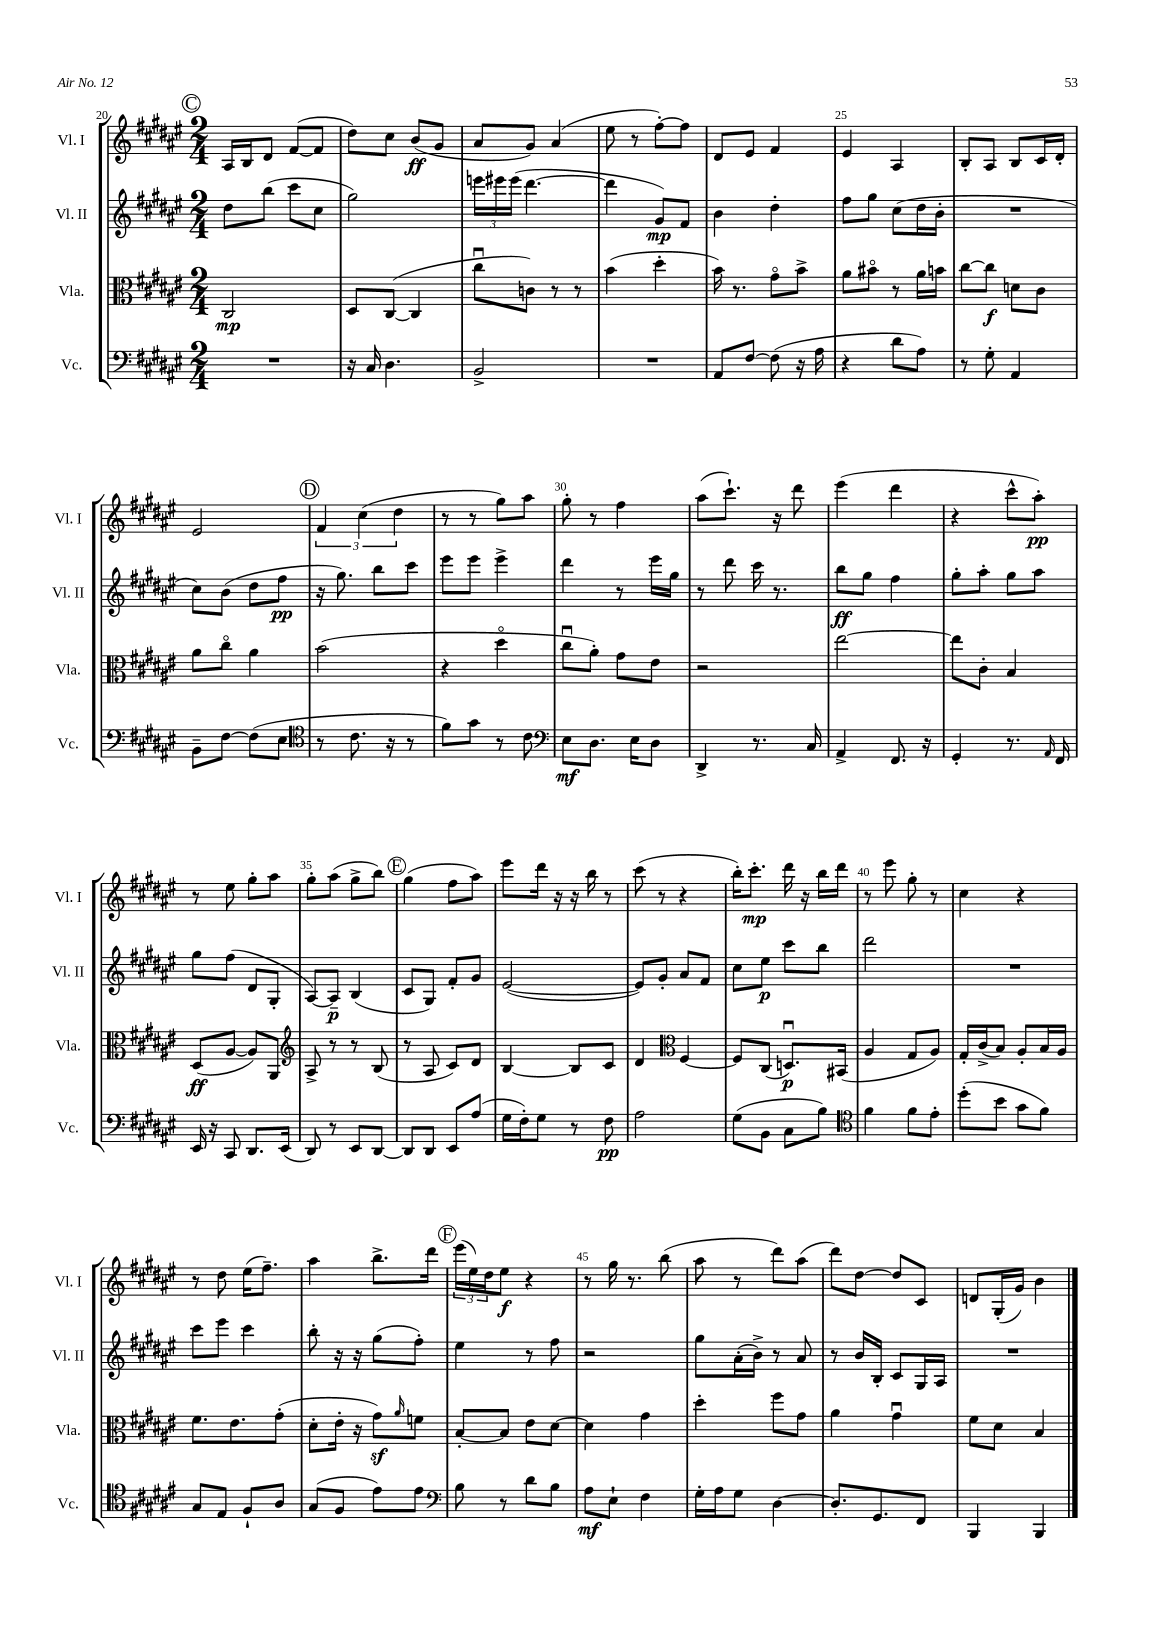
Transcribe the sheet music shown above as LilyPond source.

<<
\new StaffGroup <<
\new Staff = "s0" \with { instrumentName = "Vl. I" shortInstrumentName = "Vl. I" } {
    \clef treble \key fis \major \numericTimeSignature \time 2/4
    \mark \markup { \circle "C" } ais16 b16 dis'8 fis'8~( fis'8 |
    dis''8) cis''8 b'8\ff( gis'8 |
    ais'8 gis'8) ais'4( |
    eis''8 r8 fis''8~-.) fis''8 |
    dis'8 eis'8 fis'4 |
    eis'4 ais4 |
    b8-. ais8 b8 cis'16 dis'16-. |
    eis'2 |
    \mark \markup { \circle "D" } \tuplet 3/2 { fis'4 cis''4( dis''4 } |
    r8 r8 gis''8) ais''8 |
    gis''8-. r8 fis''4 |
    ais''8( cis'''8.-!) r16 dis'''8 |
    eis'''4( dis'''4 |
    r4 cis'''8-^ ais''8-.\pp) |
    r8 eis''8 gis''8-. ais''8 |
    gis''8-. ais''8( gis''8-> b''8) |
    \mark \markup { \circle "E" } gis''4( fis''8 ais''8) |
    eis'''8 dis'''16 r16 r16 b''16 r8 |
    cis'''8( r8 r4 |
    b''16-.) cis'''8.-.\mp dis'''16 r16 b''16 dis'''16 |
    r8 eis'''8 gis''8-. r8 |
    cis''4 r4 |
    r8 dis''8 eis''16( fis''8.--) |
    ais''4 b''8.-> dis'''16 |
    \mark \markup { \circle "F" } \tuplet 3/2 { eis'''16( eis''16) dis''16 } eis''8\f r4 |
    r8 gis''16 r8. b''8( |
    ais''8 r8 dis'''8) ais''8( |
    dis'''8) dis''8~ dis''8 cis'8 |
    d'8 gis16-.( gis'16) b'4 \bar "|." |
}
\new Staff = "s1" \with { instrumentName = "Vl. II" shortInstrumentName = "Vl. II" } {
    \clef treble \key fis \major \numericTimeSignature \time 2/4
    \mark \markup { \circle "C" } dis''8 b''8( cis'''8 cis''8 |
    gis''2) |
    \tuplet 3/2 { e'''16 eis'''16 eis'''16( } dis'''4.~ |
    dis'''4 gis'8\mp) fis'8 |
    b'4 dis''4-. |
    fis''8 gis''8 cis''8( dis''16 b'16-. |
    R2 |
    cis''8) b'8( dis''8 fis''8\pp |
    \mark \markup { \circle "D" } r16 gis''8.) b''8 cis'''8 |
    eis'''8 eis'''8 eis'''4-> |
    dis'''4 r8 eis'''16 gis''16 |
    r8 dis'''8 cis'''16 r8. |
    b''8\ff gis''8 fis''4 |
    gis''8-. ais''8-. gis''8 ais''8 |
    gis''8 fis''8( dis'8 gis8-. |
    ais8~) ais8--\p b4( |
    \mark \markup { \circle "E" } cis'8 gis8) fis'8-. gis'8 |
    eis'2~( |
    eis'8) gis'8-. ais'8 fis'8 |
    cis''8 eis''8\p cis'''8 b''8 |
    dis'''2 |
    R2 |
    cis'''8 eis'''8 cis'''4 |
    b''8-. r16 r16 gis''8( fis''8-.) |
    \mark \markup { \circle "F" } eis''4 r8 fis''8 |
    r2 |
    gis''8 ais'16-.( b'16->) r8 ais'8 |
    r8 b'16 b16-. cis'8 gis16 ais16 |
    R2 \bar "|." |
}
\new Staff = "s2" \with { instrumentName = "Vla." shortInstrumentName = "Vla." } {
    \clef alto \key fis \major \numericTimeSignature \time 2/4
    \mark \markup { \circle "C" } cis2\mp |
    dis8 cis8~( cis4 |
    cis''8\downbow c'8) r8 r8 |
    b'4( dis''4-. |
    b'16) r8. gis'8\flageolet b'8-> |
    ais'8 bis'8\flageolet r8 ais'16 b'16 |
    cis''8~ cis''8\f d'8 cis'8 |
    ais'8 cis''8\flageolet ais'4 |
    \mark \markup { \circle "D" } b'2( |
    r4 dis''4\flageolet |
    cis''8\downbow ais'8-.) gis'8 eis'8 |
    r2 |
    eis''2~ |
    eis''8 cis'8-. b4 |
    dis8\ff( ais8~ ais8) ais,8 |
    \clef treble ais8-> r8 r8 b8( |
    \mark \markup { \circle "E" } r8 ais8 cis'8) dis'8 |
    b4~ b8 cis'8 |
    dis'4 \clef alto fis4~ |
    fis8 cis8( d8.\downbow\p) bis,16( |
    ais4 gis8 ais8) |
    gis16-. cis'16->( b8) ais8-. b16 ais16 |
    fis'8. eis'8. gis'8-.( |
    dis'8-. eis'16-. r16 gis'8\sf) \grace { ais'16 } f'8 |
    \mark \markup { \circle "F" } b8~-. b8 eis'8 dis'8~ |
    dis'4 gis'4 |
    dis''4-. fis''8 gis'8 |
    ais'4 gis'4\downbow |
    fis'8 dis'8 b4 \bar "|." |
}
\new Staff = "s3" \with { instrumentName = "Vc." shortInstrumentName = "Vc." } {
    \clef bass \key fis \major \numericTimeSignature \time 2/4
    \mark \markup { \circle "C" } R2 |
    r16 cis16 dis4. |
    b,2-> |
    R2 |
    ais,8 fis8~ fis8( r16 ais16 |
    r4 dis'8 ais8) |
    r8 gis8-. ais,4 |
    b,8-- fis8~ fis8( eis8 |
    \mark \markup { \circle "D" } \clef tenor r8 cis'8. r16 r8 |
    fis'8) gis'8 r8 cis'8 |
    \clef bass eis8\mf dis8. eis16 dis8 |
    dis,4-> r8. cis16 |
    ais,4-> fis,8. r16 |
    gis,4-. r8. \grace { ais,16 } fis,16 |
    eis,16 r16 cis,8 dis,8. eis,16( |
    dis,8) r8 eis,8 dis,8~ |
    \mark \markup { \circle "E" } dis,8 dis,8 eis,8 ais8( |
    gis16 fis16-.) gis8 r8 fis8\pp |
    ais2 |
    gis8( b,8 cis8 b8) |
    \clef tenor fis'4 fis'8 eis'8-. |
    dis''8-.( b'8 gis'8 fis'8) |
    gis8 eis8 fis8-! ais8 |
    gis8( fis8 eis'8) eis'8 |
    \mark \markup { \circle "F" } \clef bass b8 r8 dis'8 b8 |
    ais8\mf eis8-! fis4 |
    gis16-. ais16 gis8 dis4~ |
    dis8.-. gis,8. fis,8 |
    b,,4 b,,4 \bar "|." |
}
>>
>>
\layout { \context { \Score currentBarNumber = #20 \override BarNumber.break-visibility = ##(#f #t #t) barNumberVisibility = #(every-nth-bar-number-visible 5) } }
